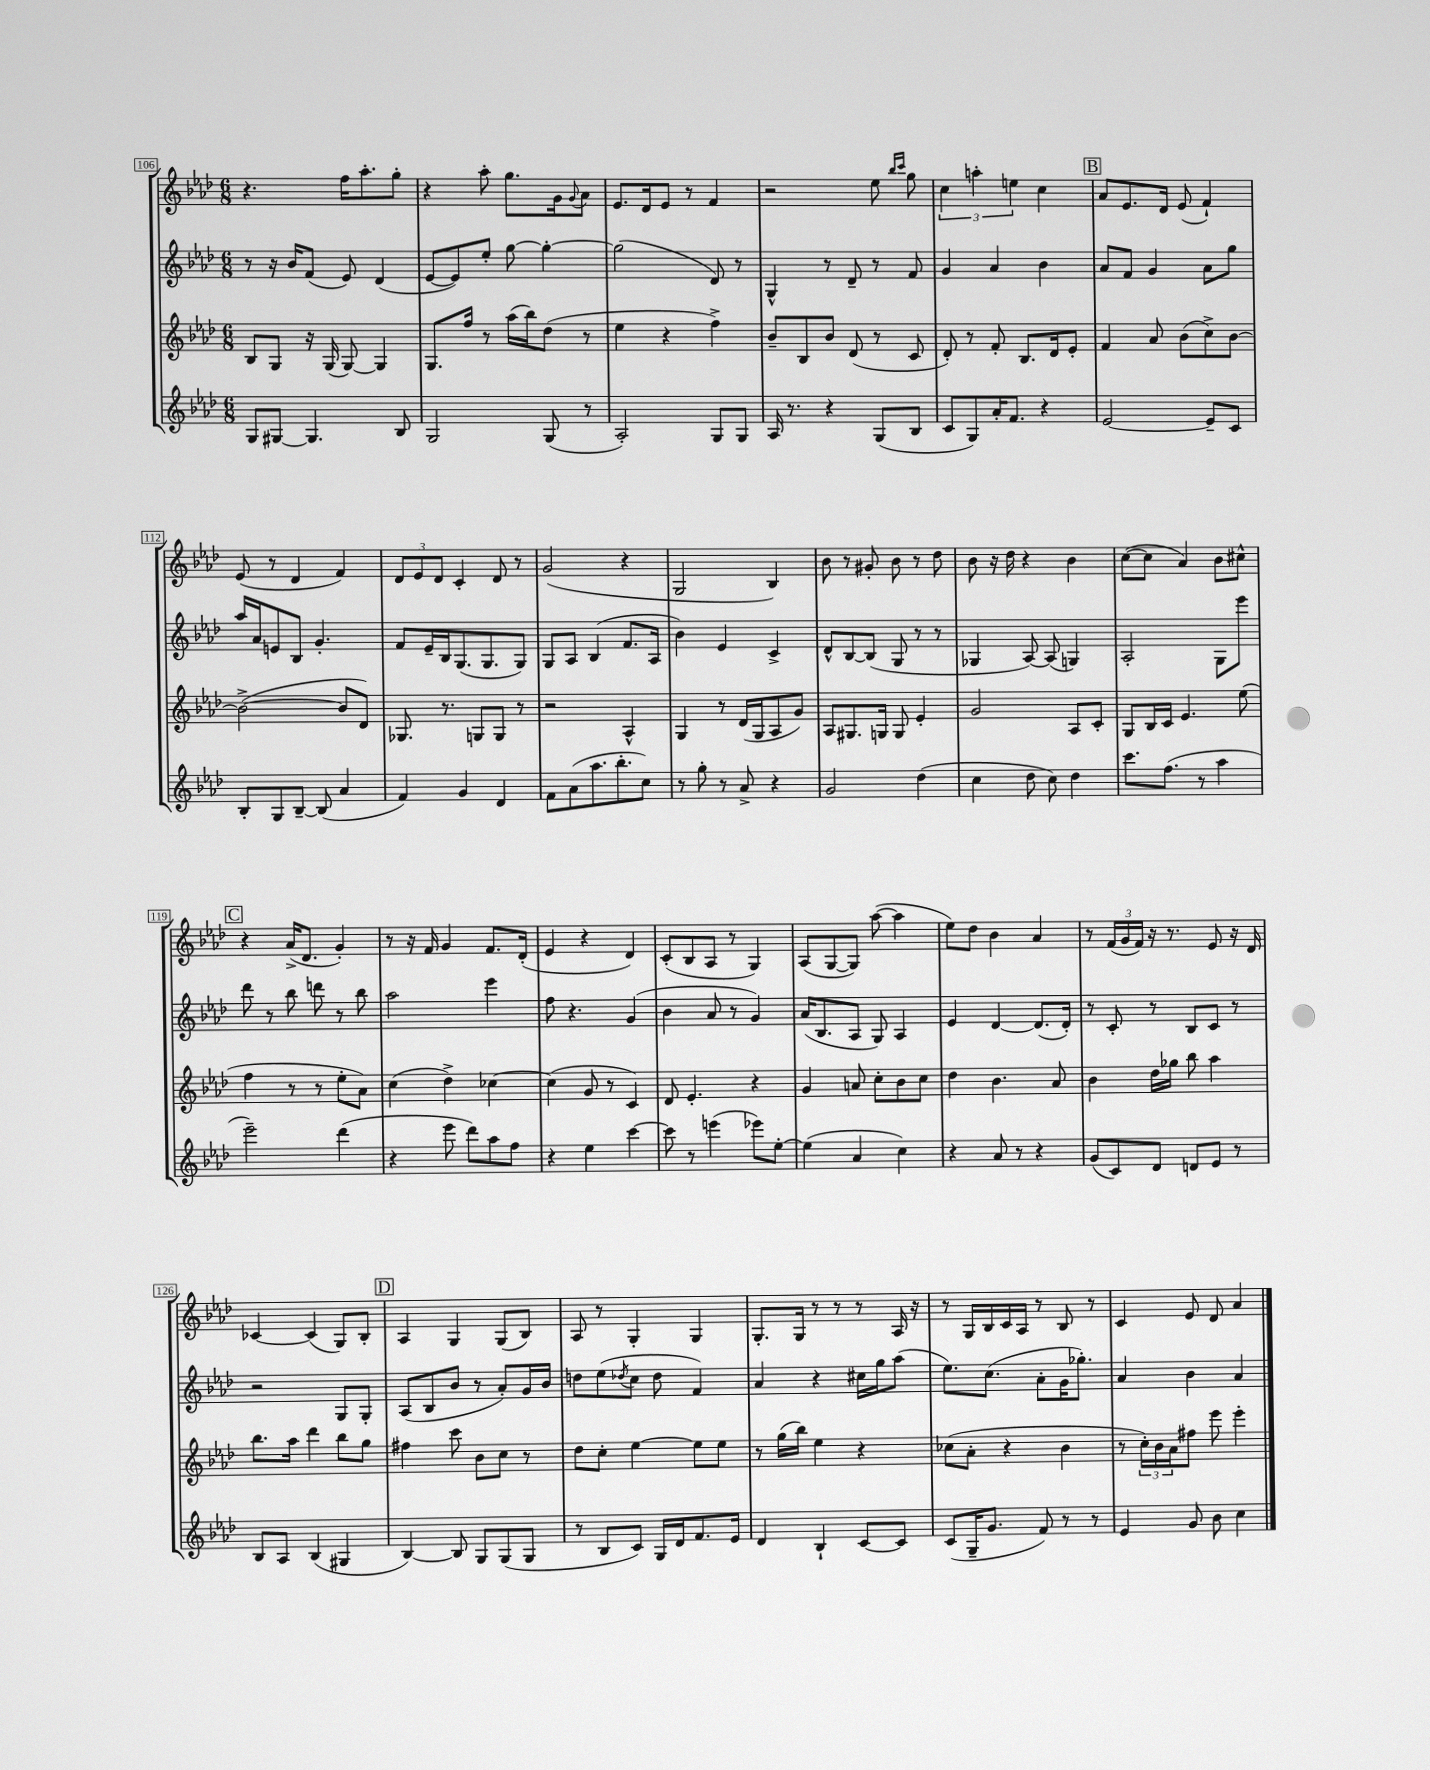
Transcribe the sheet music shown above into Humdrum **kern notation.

**kern	**kern	**kern	**kern
*part4	*part3	*part2	*part1
*staff4	*staff3	*staff2	*staff1
*clefG2	*clefG2	*clefG2	*clefG2
*k[b-e-a-d-]	*k[b-e-a-d-]	*k[b-e-a-d-]	*k[b-e-a-d-]
*M6/8	*M6/8	*M6/8	*M6/8
=106	=106	=106	=106
8G/L	8B-/L	8r	4.r
[8G#X/J	8G/J	16r	.
.	.	16b-/KL	.
4.G#/]	16r	(8f/J	.
.	(16G/	.	.
.	[8G/)	8e-/)	16ff\KL
.	.	.	8.aa-'\
.	4G/]	(4d-/	.
8B-/	.	.	8gg'\J
=107	=107	=107	=107
2G/	8.G/L	[8e-/L	4r
.	.	8e-/])	.
.	16ff/Jk	.	.
.	8r	8ee-'/J	8aa-'\
.	(16aa-\LL	[8gg\	8.gg\L
.	16bb-\J)	.	.
(8G/	(8dd-\J	4gg'\_	.
.	.	.	16g\k
.	.	.	8qqg/
8r	8r	.	8a-\J
=108	=108	=108	=108
2A-'/)	4ee-\	(2gg\]	8.e-/L
.	.	.	16d-/k
.	4r	.	8e-/J
.	.	.	8r
8G/L	4ff^\)	8d-/)	4f/
8G/J	.	8r	.
=109	=109	=109	=109
16A-/	8b-~/L	4G^^/	2r
8.r	.	.	.
.	8B-/	.	.
4r	8b-/J	8r	.
.	(8d-/	8d-~/	.
(8G/L	8r	8r	8ee-\
.	.	.	16qqbb-/LL
.	.	.	16qqccc/JJ
8B-/J	8c/	8f/	8gg\
=110	=110	=110	=110
8c/L	8d-'/)	4g/	6cc\
8G/)	8r	.	.
.	.	.	6aan'\
16a-'/K	8f'/	4a-/	.
8.f/J	.	.	.
.	.	.	6een\
.	8.B-/L	.	.
4r	.	4b-\	4cc\
.	16d-/k	.	.
.	8e-'/J	.	.
!!LO:REH:place=s1:t=B
=111	=111	=111	=111
[2e-/	4f/	8a-/L	8a-/L
.	.	8f/J	8.e-/
.	8a-/	4g/	.
.	.	.	16d-/Jk
.	(8b-\L	.	(8e-/
8e-~/L]	8cc^\)	8a-\L	4f`/)
8c/J	[8b-\J	8gg\J	.
!!LO:LB:g=z
=112	=112	=112	=112
8B-'/L	(2b-^\_	16aa-/LL	(8e-/
.	.	16a-/J	.
8G/	.	8en/	8r
[8B-~/J	.	8B-/J	4d-/
(8B-/]	.	4.g'/	.
4a-/	8b-/L]	.	4f/)
.	8d-/J)	.	.
=113	=113	=113	=113
4f/)	8.G-X/	8f/L	12d-/L
.	.	.	12e-/
.	.	16e-~/L	.
.	.	.	12d-/J
.	8.r	16B-/J	.
4g/	.	(8.G/	4c'/
.	8Gn/L	.	.
.	.	8.G/	.
4d-/	8G/J	.	8d-/
.	8r	8G/J)	8r
=114	=114	=114	=114
8f\L	2r	8G/L	(2g/
(8a-\	.	8A-/J	.
8.aa-\	.	(4B-/	.
8.bb-'\	.	.	.
.	4A-^^/	8.f/L	4r
8cc\J)	.	.	.
.	.	16A-/Jk	.
=115	=115	=115	=115
8r	4G/	4b-\)	2G/
8gg'\	.	.	.
8r	8r	4e-/	.
8a-^/	(16d-/LL	.	.
.	16G/J	.	.
4r	8A-/	4c^/	4B-/)
.	8g/J)	.	.
=116	=116	=116	=116
2g/	8A-/L	8d-^^/L	8b-\
.	8.G#X/	[8B-/	8r
.	.	(8B-/J]	8g#X'/
.	16Gn/Jk	.	.
.	8G/	8G/	8b-\
(4dd-\	4e-'/	8r	8r
.	.	8r	8dd-\
=117	=117	=117	=117
4cc\	2g/	4G-X/	8b-\
.	.	.	16r
.	.	.	16dd-\
8dd-\	.	[8A-/)	4r
8cc\)	.	(8A-/]	.
4dd-\	8A-/L	4Gn/)	4b-\
.	8c'/J	.	.
=118	=118	=118	=118
8.ccc\L	8G/L	2A-'/	([8cc\L
.	16B-/L	.	8cc\J]
(8.ff\J	16c/JJ	.	.
.	4.e-/	.	4a-/)
8r	.	.	.
4aa-\	.	8G\L	8b-\L
.	(8ee-\	8eee-\J	8cc#X^^\J
!!LO:LB:g=z
!!LO:REH:place=s1:t=C
=119	=119	=119	=119
2eee-~\)	4ff\	8ddd-\	4r
.	.	8r	.
.	8r	8bb-\	(16a-^/KL
.	.	.	8.d-/J
.	8r	8dddn\	.
(4ddd-\	8ee-'\L	8r	4g'/)
.	8a-\J)	8bb-\	.
=120	=120	=120	=120
4r	(4cc\	2aa-\	8r
.	.	.	16r
.	.	.	16f/
8eee-\	4dd-^\)	.	4g/
8ddd-\L)	.	.	.
8aa-\	[4cc-X\	4eee-\	8.f/L
8ff\J	.	.	.
.	.	.	(16d-'/Jk
=121	=121	=121	=121
4r	(4cc-\]	8ff\	4e-/
.	.	4.r	.
4ee-\	8g/	.	4r
.	8r	.	.
[4ccc\	4c/)	(4g/	4d-/)
=122	=122	=122	=122
8ccc\]	8d-/	4b-\	(8c'/L
8r	4.e-'/	.	8B-/
(4eeen\	.	8a-/	8A-/J
.	.	8r	8r
8eee-X\L)	4r	4g/)	4G/)
[8ee-'\J	.	.	.
=123	=123	=123	=123
(4ee-\]	4g/	(16a-/KL	(8A-/L
.	.	8.B-/	.
.	.	.	[8G/
4a-/	8an/	8A-/J	8G/J])
.	8cc'\L	8G/)	([8aa-\
4cc\)	8b-\	4A-/	4aa-\]
.	8cc\J	.	.
=124	=124	=124	=124
4r	4dd-\	4e-/	8ee-\L)
.	.	.	8dd-\J
8a-/	4.b-\	[4d-/	4b-\
8r	.	.	.
4r	.	(8.d-/L]	4a-/
.	8a-/	.	.
.	.	16d-'/Jk)	.
=125	=125	=125	=125
(8g/L	4b-\	8r	8r
8c/)	.	8c'/	(24f/LL
.	.	.	24g/
.	.	.	24f/JJ)
8d-/J	16dd-\LL	8r	16r
.	16gg-X\JJ	.	8.r
8dn/L	8bb-\	8B-/L	.
8e-/J	4aa-\	8c/J	8e-/
8r	.	8r	16r
.	.	.	16d-/
!!LO:LB:g=z
=126	=126	=126	=126
8B-/L	8.bb-\L	2r	[4c-X/
8A-/J	.	.	.
.	16aa-\Jk	.	.
(4B-/	4ddd-\	.	(4c-/]
4G#X/	8bb-\L	8G/L	8G/L)
.	8gg\J	8G'/J	8B-'/J
!!LO:REH:place=s1:t=D
=127	=127	=127	=127
[4B-/)	4ff#X\	(8A-/L	4A-/
.	.	8B-/	.
8B-/]	8ccc\	8b-/J	4G/
8G/L	8b-\L	8r	.
(8G/	8cc\J	8a-'/L)	(8G/L
8G/J	8r	16g/L	8B-/J)
.	.	16b-/JJ	.
=128	=128	=128	=128
8r	8dd-\L	8ddn\L	8A-/
8B-/L	8cc'\J	(8ee-\	8r
.	.	8qdd-X/	.
8c/J)	[4ee-\	8cc\J	4G'/
16G/LL	.	8dd-\	.
16d-/J	.	.	.
8.f/	8ee-\L]	4f/)	4G/
.	8ee-\J	.	.
16e-/Jk	.	.	.
=129	=129	=129	=129
4d-/	8r	4a-/	8.G'/L
.	(16gg\LL	.	.
.	16bb-\JJ)	.	16G/Jk
4B-`/	4ee-\	4r	8r
.	.	.	8r
[8c/L	4r	16cc#X\LL	8r
.	.	16gg\J	.
8c/J]	.	(8aa-\J	16A-/
.	.	.	16r
=130	=130	=130	=130
(8c/L	(8cc-X\L	8.ee-\L)	8r
16G~/K	8a-'\J	.	16G/LL
8.g/J	.	(8.cc\J	16B-/
.	4r	.	16c/
.	.	.	16A-/JJ
8f/)	.	8a-'\L	8r
8r	4b-\	16g\K	8B-/
.	.	8.gg-X'\J)	.
8r	.	.	8r
=131	=131	=131	=131
4e-/	8r	4a-/	4c/
.	24cc'\LL)	.	.
.	24b-\	.	.
.	24a-\J	.	.
8g/	8ff#X\J	4b-\	8e-/
8b-\	8eee-\	.	8d-/
4cc\	4eee-'\	4a-/	4a-/
==	==	==	==
*-	*-	*-	*-
